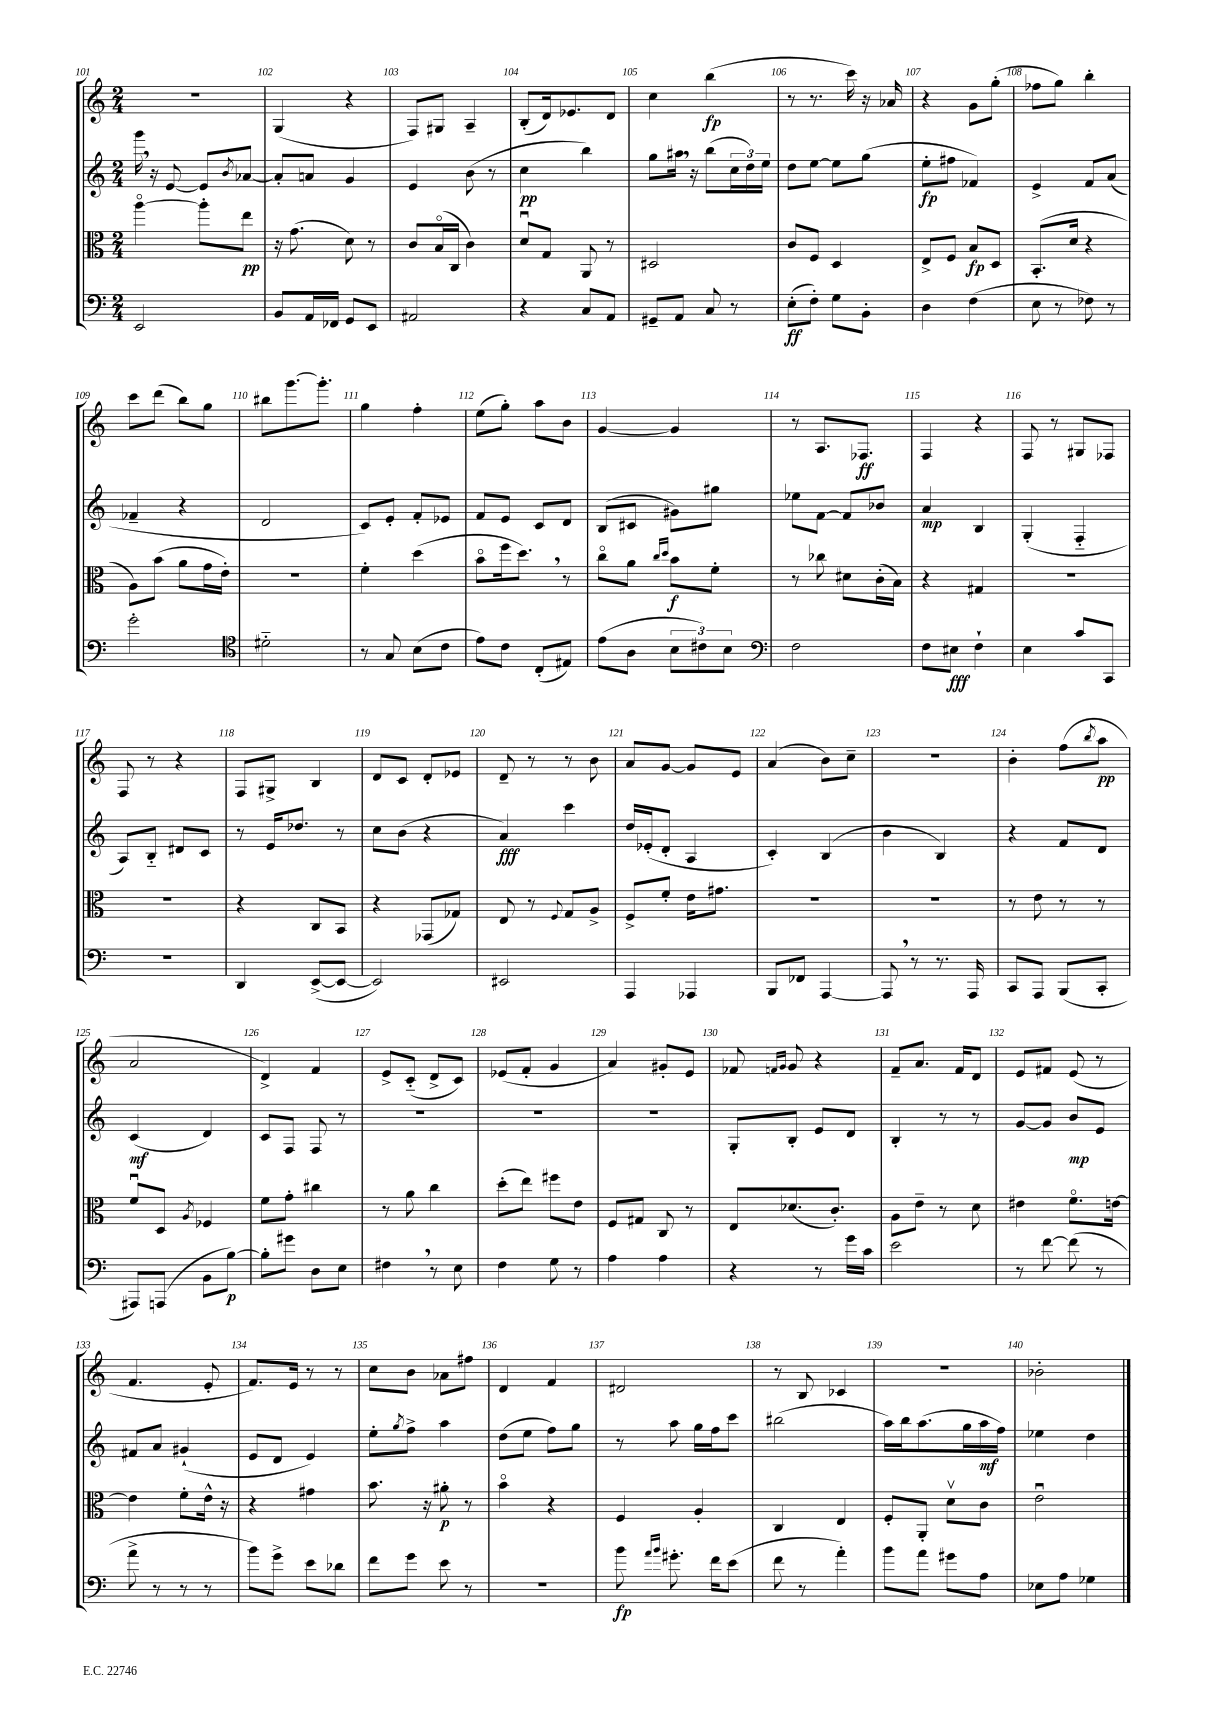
<<
\new StaffGroup <<
\new Staff = "s0" {
    \clef treble \key c \major \numericTimeSignature \time 2/4
    R2 |
    g4( r4 |
    f8) gis8 a4-- |
    b8-.( d'16) ees'8. d'8 |
    c''4 b''4\fp( |
    r8 r8. c'''16) r16 aes'16 |
    r4 g'8 g''8-.( |
    fes''8 g''8) b''4-. |
    c'''8 d'''8( b''8) g''8 |
    bis''8 g'''8.~ g'''8.-. |
    g''4 f''4-. |
    e''8( g''8-.) a''8 b'8 |
    g'4~ g'4 |
    r8 a8. fes8.\ff |
    f4 r4 |
    f8 r8 gis8 fes8 |
    f8 r8 r4 |
    f8 gis8-> b4 |
    d'8 c'8 d'8-. ees'8 |
    d'8-- r8 r8 b'8 |
    a'8 g'8~ g'8 e'8 |
    a'4( b'8) c''8-- |
    r2 |
    b'4-. f''8( \acciaccatura { b''8 } a''8\pp |
    a'2 |
    d'4->) f'4 |
    e'8-> c'8-_( d'8-> c'8) |
    ees'8( f'8-. g'4 |
    a'4) gis'8-. e'8 |
    fes'8 \grace { f'16 g'16 } g'8 r4 |
    f'8-- a'8. f'16 d'8 |
    e'8 fis'8 e'8( r8 |
    f'4. e'8-. |
    f'8.) e'16 r8 r8 |
    c''8 b'8 aes'8 fis''8 |
    d'4 f'4 |
    dis'2 |
    r8 b8 ces'4 |
    R2 |
    bes'2-. \bar "|." |
}
\new Staff = "s1" {
    \clef treble \key c \major \numericTimeSignature \time 2/4
    g'''16 \breathe r16 e'8~ e'8 \acciaccatura { b'8 } aes'8~ |
    aes'8-. a'8 g'4 |
    e'4 b'8( r8 |
    c''4\pp b''4) |
    g''8 ais''16 \breathe r16 b''8( \tuplet 3/2 { c''16 d''16) e''16 } |
    d''8 e''8~ e''8 g''8( |
    e''8-.\fp fis''8 fes'4) |
    e'4-> f'8 a'8( |
    fes'4-- r4 |
    d'2 |
    c'8) e'8-. f'8-. ees'8 |
    f'8 e'8 c'8 d'8 |
    b8( cis'8 gis'8) gis''8 |
    ees''8 f'8~ f'8 bes'8 |
    a'4\mp b4 |
    g4-.( f4-_ |
    a8) b8-_ dis'8 c'8 |
    r8 e'16 des''8. r8 |
    c''8 b'8( r4 |
    a'4\fff) c'''4 |
    d''16 ees'16-.( d'8-. a4 |
    c'4-.) b4( |
    b'4 b4) |
    r4 f'8 d'8 |
    c'4\mf( d'4) |
    c'8 f8 f8 r8 |
    R2 |
    R2 |
    R2 |
    g8-. b8-. e'8 d'8 |
    b4-. r8 r8 |
    g'8~ g'8 b'8\mp e'8 |
    fis'8 a'8 gis'4-!( |
    e'8 d'8 e'4) |
    e''8-. \acciaccatura { g''8 } f''8-> a''4 |
    d''8( e''8 f''8) g''8 |
    r8 a''8 g''16 f''16 c'''8 |
    bis''2( |
    a''16) b''16 a''8.( g''16 a''16\mf f''16) |
    ees''4 d''4 \bar "|." |
}
\new Staff = "s2" {
    \clef alto \key c \major \numericTimeSignature \time 2/4
    a''4~\flageolet a''8-. e''8\pp |
    r16 g'8.( d'8) r8 |
    c'8 b16\flageolet( c16 c'4) |
    d'8\downbow g8 a,8 r8 |
    dis2 |
    c'8 f8 d4 |
    e8-> f8 b8\fp d8 |
    b,8.-.( d'16 r4 |
    a8) b'8( a'8 g'16 e'16-.) |
    r2 |
    f'4-. d''4( |
    b'8\flageolet f''16 d''8.) \breathe r8 |
    c''8\flageolet a'8 \grace { c''16 d''16 } b'8\f f'8-. |
    r8 ces''8 dis'8 c'16-.( b16) |
    r4 gis4 |
    R2 |
    R2 |
    r4 c8 b,8 |
    r4 ges,8( ges8) |
    e8 r8 \appoggiatura { f8 } g8 a8-> |
    f8-> f'8-. e'16 gis'8. |
    R2 |
    R2 |
    r8 e'8 r8 r8 |
    f'8\downbow d8 \acciaccatura { a8 } fes4 |
    f'8 g'8-. cis''4 |
    r8 a'8 c''4 |
    d''8-.( e''8) fis''8 e'8 |
    f8 gis8 c8 r8 |
    e8 des'8.( c'8.-.) |
    a8 e'8-- r8 d'8 |
    eis'4 f'8.\flageolet e'16~ |
    e'4 f'8-. e'16-^ r16 |
    r4 gis'4 |
    b'8. r16 ais'8-.\p r8 |
    b'4\flageolet r4 |
    f4 a4-. |
    c4 e4 |
    f8-. a,8-. d'8\upbow c'8 |
    e'2\downbow \bar "|." |
}
\new Staff = "s3" {
    \clef bass \key c \major \numericTimeSignature \time 2/4
    e,2 |
    b,8 a,16 fes,16 g,8 e,8 |
    ais,2 |
    r4 c8 a,8 |
    gis,8-- a,8 c8 r8 |
    e8-.\ff( f8-.) g8 b,8-. |
    d4 f4( |
    e8 r8 fes8) r8 |
    g'2-. |
    \clef tenor dis'2-_ |
    r8 g8 b8( c'8 |
    e'8) c'8 c8-.( eis8) |
    e'8( a8 \tuplet 3/2 { b8 cis'8) b8 } |
    \clef bass f2 |
    f8 eis8\fff f4-! |
    e4 c'8 c,8 |
    R2 |
    d,4 e,8~->( e,8~ |
    e,2) |
    eis,2 |
    a,,4 aes,,4 |
    b,,8 fes,8 a,,4~ |
    a,,8 \breathe r8 r8. a,,16 |
    c,8 a,,8 b,,8( c,8-. |
    ais,,8) a,,8( b,8 b8~\p) |
    b8-. gis'8 d8 e8 |
    fis4 \breathe r8 e8 |
    f4 g8 r8 |
    a4 a4 |
    r4 r8 g'16 c'16 |
    e'2 |
    r8 f'8~ f'8( r8 |
    a'8-> r8 r8 r8 |
    b'8) g'8-> e'8 des'8 |
    f'8 g'8 e'8 r8 |
    R2 |
    b'8\fp \grace { a'16 b'16 } gis'8.-. f'16 e'8( |
    f'8 r8 a'4-.) |
    b'8 a'8 gis'8 a8 |
    ees8 a8 ges4 \bar "|." |
}
>>
>>
\layout { \context { \Score currentBarNumber = #101 \override BarNumber.break-visibility = ##(#f #t #t) barNumberVisibility = #all-bar-numbers-visible } }
